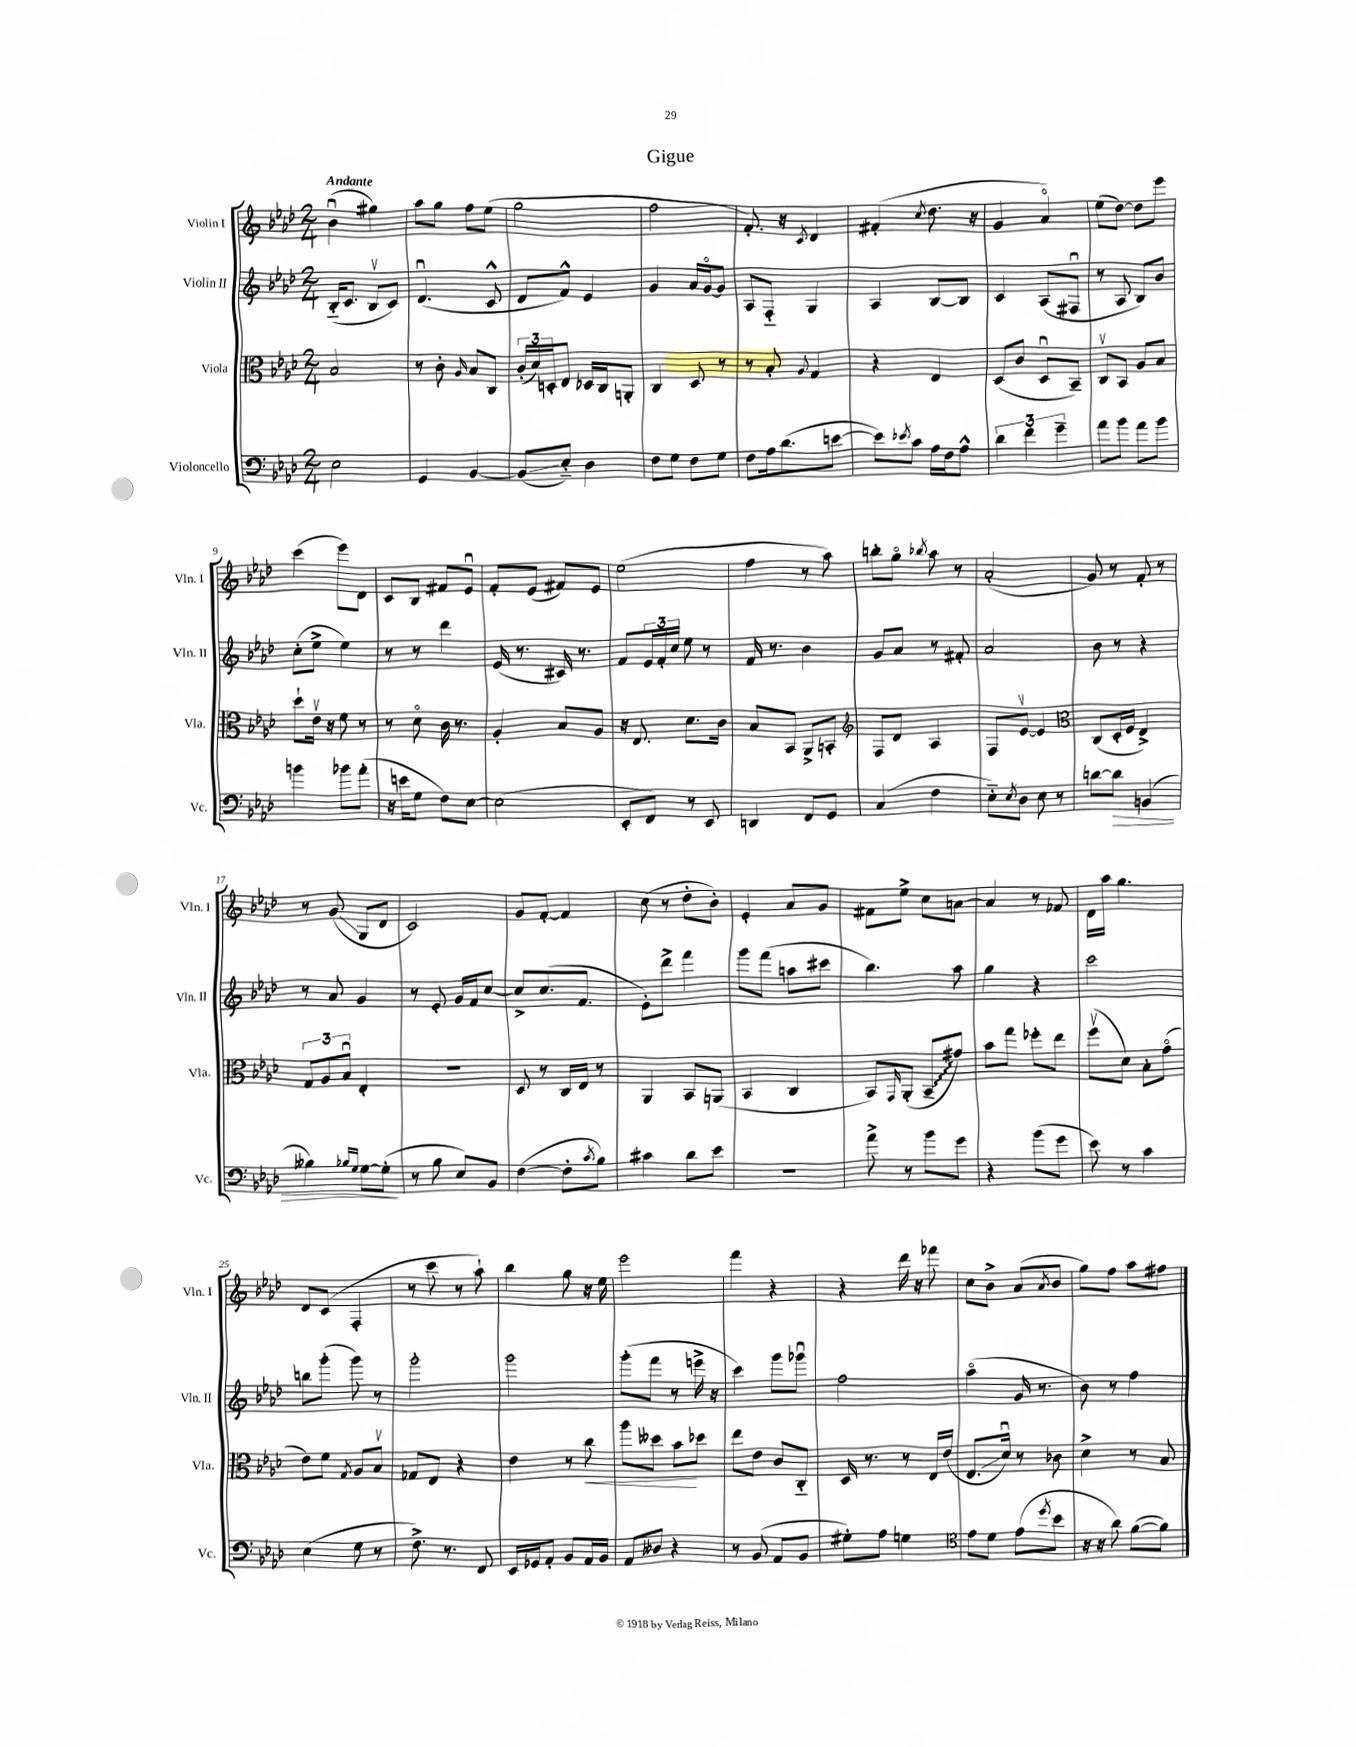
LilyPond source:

\header { title = "Gigue" }
<<
\new StaffGroup <<
\new Staff = "s0" \with { instrumentName = "Violin I" shortInstrumentName = "Vln. I" } {
    \clef treble \key aes \major \numericTimeSignature \time 2/4 \tempo "Andante"
    bes'4\downbow( gis''4) |
    aes''8 g''8 f''8 ees''8( |
    g''2 |
    f''2 |
    f'8.-.) r16 \acciaccatura { c'8 } des'4 |
    fis'4-.( \acciaccatura { c''8 } des''8. r16 |
    g'4 aes'4\flageolet) |
    ees''8( des''8~) des''8 ees'''8 |
    c'''4( ees'''8) des'8 |
    c'8 bes8 fis'8 ees'8\downbow |
    f'8-. ees'8( fis'8) ees'8 |
    ees''2( |
    f''4 r8 aes''8) |
    b''8-. g''8\flageolet \acciaccatura { bes''8 } aes''8 r8 |
    aes'2-.( |
    g'8) r8 f'8-. r8 |
    r8 g'8\glissando( g8 des'8 |
    c'2) |
    g'8 f'8~-. f'4 |
    c''8( r8 des''8-. bes'8-.) |
    ees'4-. aes'8 g'8 |
    fis'8 ees''8-> c''8 a'8~ |
    a'4 r8 fes'8 |
    des'16 aes''16 g''4. |
    des'8 c'8( f4-. |
    r8 c'''8 r8 aes''8-!) |
    bes''4 g''8 r16 ees''16 |
    ees'''2 |
    f'''4 r4 |
    r4 des'''16 r16 fes'''8 |
    c''8 bes'8-> aes'8( \acciaccatura { aes'8 } bes'8 |
    g''8) f''8 aes''8 fis''8 \bar "|." |
}
\new Staff = "s1" \with { instrumentName = "Violin II" shortInstrumentName = "Vln. II" } {
    \clef treble \key aes \major \numericTimeSignature \time 2/4
    bes16-_( c'8. bes8\upbow c'8) |
    des'4.\downbow( c'8-^ |
    des'8 f'8-^) ees'4 |
    g'4 aes'16 g'16~\flageolet g'8 |
    aes8 f8-_ g4 |
    aes4 bes8~ bes8 |
    c'4 aes8( fis8\downbow |
    r8 aes8 bes8) bes'8 |
    c''8-.( ees''8-> ees''4) |
    r8 r8 des'''4 |
    ees'16( r8. cis'16) r8. |
    f'8 \tuplet 3/2 { ees'16 f'16-. c''16 } ees''8 r8 |
    f'16 r8. bes'4 |
    g'8 aes'8 r8 fis'8-. |
    aes'2 |
    bes'8 r8 r4 |
    r8 aes'8 g'4 |
    r8 ees'8-. g'16 f'16 c''8~ |
    c''8-> c''8.( f'8. |
    ees'8-.) des'''8-> f'''4 |
    g'''8 f'''8( a''8 cis'''8 |
    bes''4.) aes''8 |
    g''4 r4 |
    c'''2 |
    b''8 g'''8-.( g'''8) r8 |
    g'''2-. |
    g'''2 |
    g'''8-.( f'''8 r8 e'''16-> r16 |
    c'''4) g'''8 ges'''8\downbow |
    f''2 |
    aes''4\flageolet( g'16 r8. |
    bes'8) r8 f''4 \bar "|." |
}
\new Staff = "s2" \with { instrumentName = "Viola" shortInstrumentName = "Vla." } {
    \clef alto \key aes \major \numericTimeSignature \time 2/4
    bes2 |
    r8 c'8-. \grace { aes16 } bes8 c8 |
    \tuplet 3/2 { c'16-.( des'16) d16-. } ees8 des16 c16 a,8-. |
    c4 des8 r8 |
    r8 bes8-. \appoggiatura { aes8 } g4 |
    r4 ees4 |
    des8( c'8 des8\downbow bes,8--) |
    c8\upbow bes,8 aes8 bes8 |
    des''8-! ees'16\upbow r16 f'8 r8 |
    r8 des'8\flageolet c'16 r8. |
    aes4-. bes8 aes8 |
    r16 ees8. des'8. c'16 |
    bes8 bes,8 aes,8-> b,8-. |
    \clef treble f8 des'8 aes4 |
    f8 ees'8~\upbow ees'4 |
    \clef alto c8( des16-. f16 ees4->) |
    \tuplet 3/2 { g8 aes8 bes8\downbow } ees4-. |
    r2 |
    des8 r8 c16 ees16 r8 |
    aes,4 bes,8 a,8( |
    bes,4 c4 |
    bes,8) \grace { g,16 } aes,8-.( \once \override Glissando.style = #'zigzag bes,8--\glissando gis'8) |
    bes'8 g''8 fes''8-. ees''8 |
    f''8\upbow( des'8) bes8-. g'8\flageolet( |
    ees'8) f'8 \acciaccatura { g8 } aes8 bes8\upbow |
    ges8 ees8 r4 |
    ees'4 r8 c''8\< |
    aes''8 deses''8 bes'8\! des''8 |
    ees''8 ees'8 c'8 c8-_ |
    des16 r8. r8 ees16 ees'16( |
    ees8.\glissando des'16\downbow) r8 ces'8 |
    des'4-> r8 bes8 \bar "|." |
}
\new Staff = "s3" \with { instrumentName = "Violoncello" shortInstrumentName = "Vc." } {
    \clef bass \key aes \major \numericTimeSignature \time 2/4
    ees2 |
    g,4 bes,4~ |
    bes,8\glissando( ees8-_) des4 |
    f8 g8 f8 g8 |
    f8 aes16 des'8.( e'8~ |
    e'8) \acciaccatura { ees'8 } c'8 aes16 f16 aes8-^ |
    \tuplet 3/2 { des'4 f'4 g'4-- } |
    aes'8 bes'8 aes'8 bes'8 |
    b'4 bes'8 aes'8-.( |
    r16 e'16 g8 f8) ees8~ |
    ees2( |
    ees,8-. f,8) r8 ees,8 |
    d,4 f,8 g,8 |
    c4( f4 |
    ees8-_) \acciaccatura { ees8 } des8 ees8 r8 |
    d'8~ d'8\> b,4( |
    beses4) \grace { bes16 g16 } g8~ g8-.\!( |
    r8 bes8 ees8) bes,8 |
    f4~( f8-. \acciaccatura { c'8 } bes8) |
    cis'4 des'8 ees'8 |
    R2 |
    aes'8-> r8 bes'8 g'8 |
    r4 bes'8( g'8 |
    ees'8) r8 c'4 |
    ees4( g8 r8 |
    f8.->) r8. f,8 |
    ees,16 ges,16 aes,8-. bes,8 aes,16 bes,16 |
    aes,8 deses8 r4 |
    r8 bes,8( aes,8 bes,8 |
    gis8-.) aes8 g4 |
    \clef tenor ees'8 des'8 ees'8( \acciaccatura { des''8 } bes'8 |
    r16 r16 aes'8) f'8~( f'8) \bar "|." |
}
>>
>>
